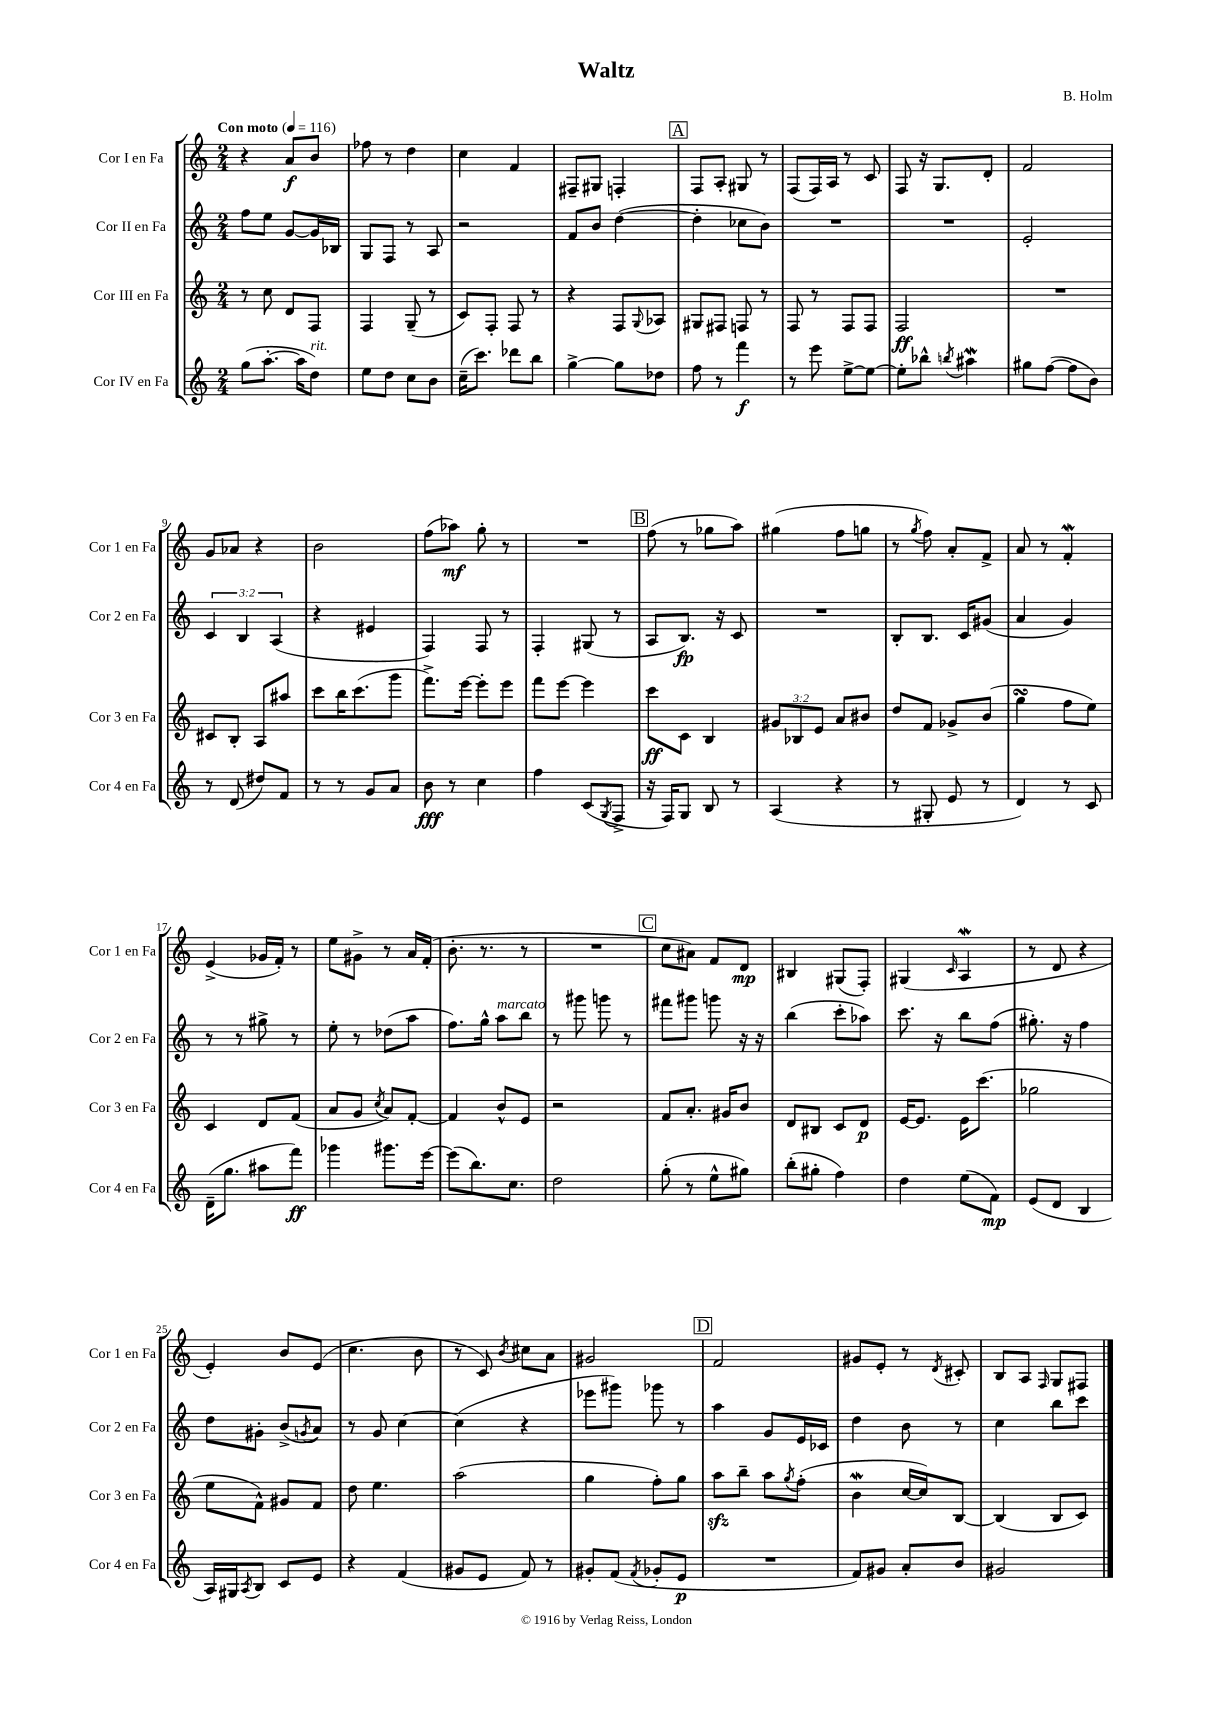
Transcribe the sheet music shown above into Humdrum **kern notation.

**kern	**kern	**kern	**kern
*staff4	*staff3	*staff2	*staff1
*clefG2	*clefG2	*clefG2	*clefG2
*k[]	*k[]	*k[]	*k[]
*M2/4	*M2/4	*M2/4	*M2/4
*MM116	*MM116	*MM116	*MM116
(8gg	8r	8ff	4r
[8.aa'	8cc	8ee	.
.	8d	[8g	8a
16aa]	.	.	.
8dd)	8F	16g]	8b
.	.	16B-	.
=	=	=	=
8ee	4F	8G	8ff-
8dd	.	8F	8r
8cc	(8G~	8r	4dd
8b	8r	8A	.
=	=	=	=
(16cc~	8c)	2r	4cc
8.ccc)	.	.	.
.	8F'	.	.
8ddd-	8F	.	4f
8bb	8r	.	.
=	=	=	=
[4gg^	4r	8f	8F#~
.	.	8b	8G#
8gg]	8F	([4dd	4F'
.	8qqG	.	.
8dd-	8A-	.	.
=	=	=	=
8ff	8G#	4dd']	8F
8r	8F#	.	8A'
4fff	8F	8cc-	8G#
.	8r	8b)	8r
=	=	=	=
8r	8F	2r	(8F
8eee	8r	.	16F)
.	.	.	16A
[8ee^	8F	.	8r
8ee_	8F	.	8c
=	=	=	=
8ee']	2F	2r	8F
8bb-^^	.	.	16r
.	.	.	8.G
8qbb	.	.	.
4aa#	.	.	.
.	.	.	8d'
=	=	=	=
8gg#	2r	2e'	2f
([8ff	.	.	.
8ff]	.	.	.
8b)	.	.	.
=	=	=	=
8r	8c#	6c	8g
(8d	8B'	.	8a-
.	.	6B	.
8dd#)	8A	.	4r
.	.	(6A	.
8f	8aa#	.	.
=	=	=	=
8r	8ccc	4r	2b
8r	16bb	.	.
.	(8.ccc	.	.
8g	.	4e#	.
8a	8ggg	.	.
=	=	=	=
8b	8.fff^)	4F)	(8ff
8r	.	.	8aa-)
.	[16eee	.	.
4cc	8eee']	8F	8gg'
.	8eee	8r	8r
=	=	=	=
4ff	8fff	4F'	2r
.	[8eee	.	.
(8c	4eee]	(8G#	.
8qG	.	.	.
8F^	.	8r	.
=	=	=	=
16r	8ccc	8A	(8ff
16F)	.	.	.
8G	8c	8.B)	8r
8B	4B	.	8gg-
.	.	16r	.
8r	.	8c	8aa)
=	=	=	=
(4A	12g#	2r	(4gg#
.	12B-	.	.
.	12e	.	.
4r	8a	.	8ff
.	8b#	.	8gg
=	=	=	=
8r	8dd	8B'	8r
.	.	.	8qgg
8G#'	8f	8.B	8ff)
8e	8g-^	.	8a'
.	.	16c	.
8r	(8b	(8g#	8f^
=	=	=	=
4d)	4gg	4a	8a
.	.	.	8r
8r	8ff	4g)	4f'
8c	8ee)	.	.
=	=	=	=
(16d~	4c	8r	(4e^
8.gg	.	.	.
.	.	8r	.
8aa#	8d	8gg#^	16g-
.	.	.	16f')
8fff)	(8f	8r	8r
=	=	=	=
4ggg-	8a	8ee'	8ee
.	8g	8r	8g#^
.	8qcc	.	.
8.ggg#	8a)	(8dd-	8r
.	[8f'	8aa	16a
[16eee	.	.	(16f'
=	=	=	=
(8eee]	4f]	8.ff)	8.b'
8.bb)	.	.	.
.	.	16gg^^	8.r
.	8b^^	8aa	.
8.cc	.	.	.
.	8e	8bb	8r
=	=	=	=
2dd	2r	8r	2r
.	.	8ggg#	.
.	.	8ggg	.
.	.	8r	.
=	=	=	=
(8gg'	8f	8fff#	8cc
8r	8.a'	8ggg#	8a#)
8ee^^	.	8ggg	8f
.	16g#	.	.
8gg#)	8b	16r	8d
.	.	16r	.
=	=	=	=
(8bb'	8d	(4bb	4B#
8gg#'	8B#	.	.
4ff)	8c	8ccc'	(8G#
.	8d	8aa-)	8F')
=	=	=	=
4dd	[16e	8.ccc	(4G#
.	8.e]	.	.
.	.	16r	.
.	.	.	16qqc
(8ee	16e	8bb	4A
.	(8.ccc	.	.
8f)	.	(8ff	.
=	=	=	=
(8e	2gg-	8.gg#')	8r
8d	.	.	8d
.	.	16r	.
4B	.	4ff	4r
=	=	=	=
16A)	8ee	8dd	4e')
16G#	.	.	.
8qA	.	.	.
8B	8f^^)	8g#'	.
8c	8g#	(8b^	8b
.	.	8qg	.
8e	8f	8a)	(8e
=	=	=	=
4r	8dd	8r	4.cc
.	4.ee	8g	.
(4f	.	[4cc	.
.	.	.	8b
=	=	=	=
8g#	(2aa	(4cc]	8r
8e	.	.	8c)
.	.	.	8qb
8f)	.	4r	8cc#
8r	.	.	8a
=	=	=	=
8g#'	4gg	8eee-	2g#
(8f	.	8ggg#)	.
8qf	.	.	.
8g-'	8ff')	8ggg-	.
8e	8gg	8r	.
=	=	=	=
2r	8aa	4aa	2f
.	8bb~	.	.
.	8aa	8g	.
.	8qgg	.	.
.	(8ff'	16e	.
.	.	16c-	.
=	=	=	=
8f)	4b	4dd	8g#
8g#	.	.	8e'
8a'	[16cc	8b	8r
.	16cc])	.	.
.	.	.	8qd
8b	[8B	8r	8c#'
=	=	=	=
2g#	(4B]	4cc	8B
.	.	.	8A
.	.	.	16qqF
.	8B	8bb	8G
.	8c)	8ccc	8F#
==	==	==	==
*-	*-	*-	*-
